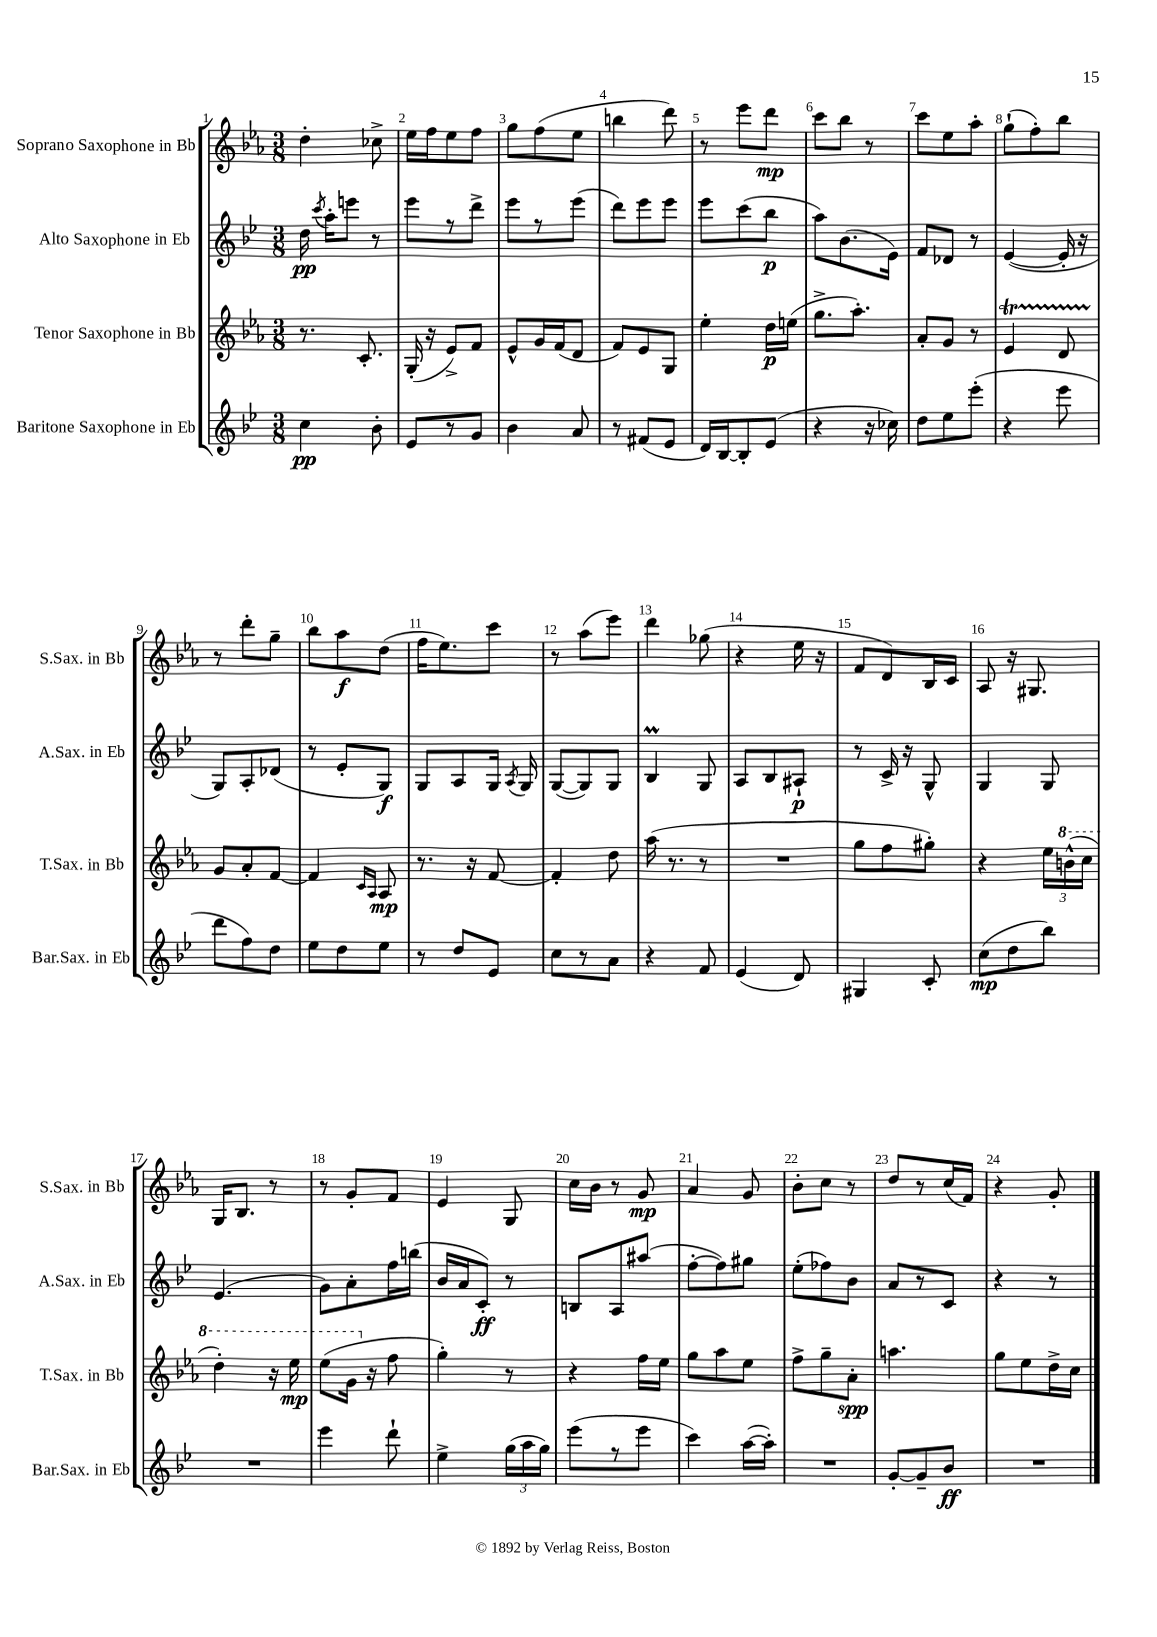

**kern	**kern	**kern	**kern
*staff4	*staff3	*staff2	*staff1
*clefG2	*clefG2	*clefG2	*clefG2
*k[b-e-]	*k[b-e-a-]	*k[b-e-]	*k[b-e-a-]
*M3/8	*M3/8	*M3/8	*M3/8
4cc	8.r	16dd	4dd'
.	.	8qccc	.
.	.	16aa'	.
.	.	8eee	.
.	8.c'	.	.
8b-'	.	8r	8cc-^
=	=	=	=
8e-	(16G'	8eee-	16ee-
.	16r	.	16ff
8r	8e-^)	8r	8ee-
8g	8f	8ddd^	8ff
=	=	=	=
4b-	8e-^^	8eee-	8gg
.	16g	8r	(8ff
.	(16f	.	.
8a	8d	(8eee-	8ee-
=	=	=	=
8r	8f)	8ddd)	4bb
(8f#	8e-	8eee-	.
8e-	8G	8eee-	8ddd)
=	=	=	=
16d)	4ee-'	8eee-	8r
[16B-	.	.	.
8B-']	.	(8ccc	8eee-
(8e-	16dd	8bb-	8ddd
.	(16ee	.	.
=	=	=	=
4r	8.gg^	8aa)	8ccc
.	.	(8.b-	8bb-
.	8.aa-')	.	.
16r	.	.	8r
16cc-)	.	16e-)	.
=	=	=	=
8dd	8a-'	8f	8ccc
8ee-	8g	8d-	8ee-
(8eee-'	8r	8r	8aa-'
=	=	=	=
4r	4e-	([4e-	(8gg`
.	.	.	8ff')
8eee-	8d	16e-']	8bb-
.	.	16r	.
=	=	=	=
8ddd	8g	8G)	8r
8ff)	8a-'	8A'	8ddd'
8dd	[8f	(8d-	8gg~
=	=	=	=
8ee-	4f]	8r	8bb-
8dd	.	8e-'	8aa-
.	16qqc	.	.
.	16qqA-	.	.
8ee-	8A-	8G)	(8dd
=	=	=	=
8r	8.r	8G	16ff
.	.	.	8.ee-)
8dd	.	8A	.
.	16r	.	.
8e-	[8f	16G	8ccc
.	.	8qA	.
.	.	16G	.
=	=	=	=
8cc	4f']	([8G	8r
8r	.	8G])	(8aa-
8a	8dd	8G	8eee-)
=	=	=	=
4r	(16aa-	4B-	4ddd
.	8.r	.	.
8f	8r	8G	(8gg-
=	=	=	=
(4e-	4.r	8A	4r
.	.	8B-	.
8d)	.	8A#`	16ee-
.	.	.	16r
=	=	=	=
4G#	8gg	8r	8f
.	8ff	16c^	8d)
.	.	16r	.
8c'	8gg#')	8G^^	16B-
.	.	.	16c
=	=	=	=
(8cc	4r	4G	8A-
8dd	.	.	16r
.	.	.	8.G#
8bb-)	24ee-	8G	.
.	(24bb^^	.	.
.	24ccc	.	.
=	=	=	=
4.r	4ddd')	(4.e-	16G
.	.	.	8.B-
.	16r	.	8r
.	16eee-	.	.
=	=	=	=
4eee-	(8eee-	8g)	8r
.	16gg	8a'	8g'
.	16r	.	.
8ddd`	8ff	16ff	8f
.	.	(16bb	.
=	=	=	=
4ee-^	4gg')	16b-	4e-
.	.	16a	.
.	.	8c')	.
(24gg	8r	8r	8G
24aa	.	.	.
24gg)	.	.	.
=	=	=	=
(8eee-	4r	8B	16cc
.	.	.	16b-
8r	.	8A	8r
8eee-	16ff	(8aa#	8g
.	16ee-	.	.
=	=	=	=
4ccc)	8gg	[8ff'	4a-
.	8aa-	8ff])	.
([16aa	8ee-	8gg#	8g
16aa'])	.	.	.
=	=	=	=
4.r	8ff^	(8ee-'	8b-'
.	8gg~	8ff-)	8cc
.	8a-'	8b-	8r
=	=	=	=
[8g'	4.aa	8a	8dd
8g~]	.	8r	8r
8b-	.	8c	(16cc
.	.	.	16f)
=	=	=	=
4.r	8gg	4r	4r
.	8ee-	.	.
.	16dd^	8r	8g'
.	16cc	.	.
==	==	==	==
*-	*-	*-	*-
